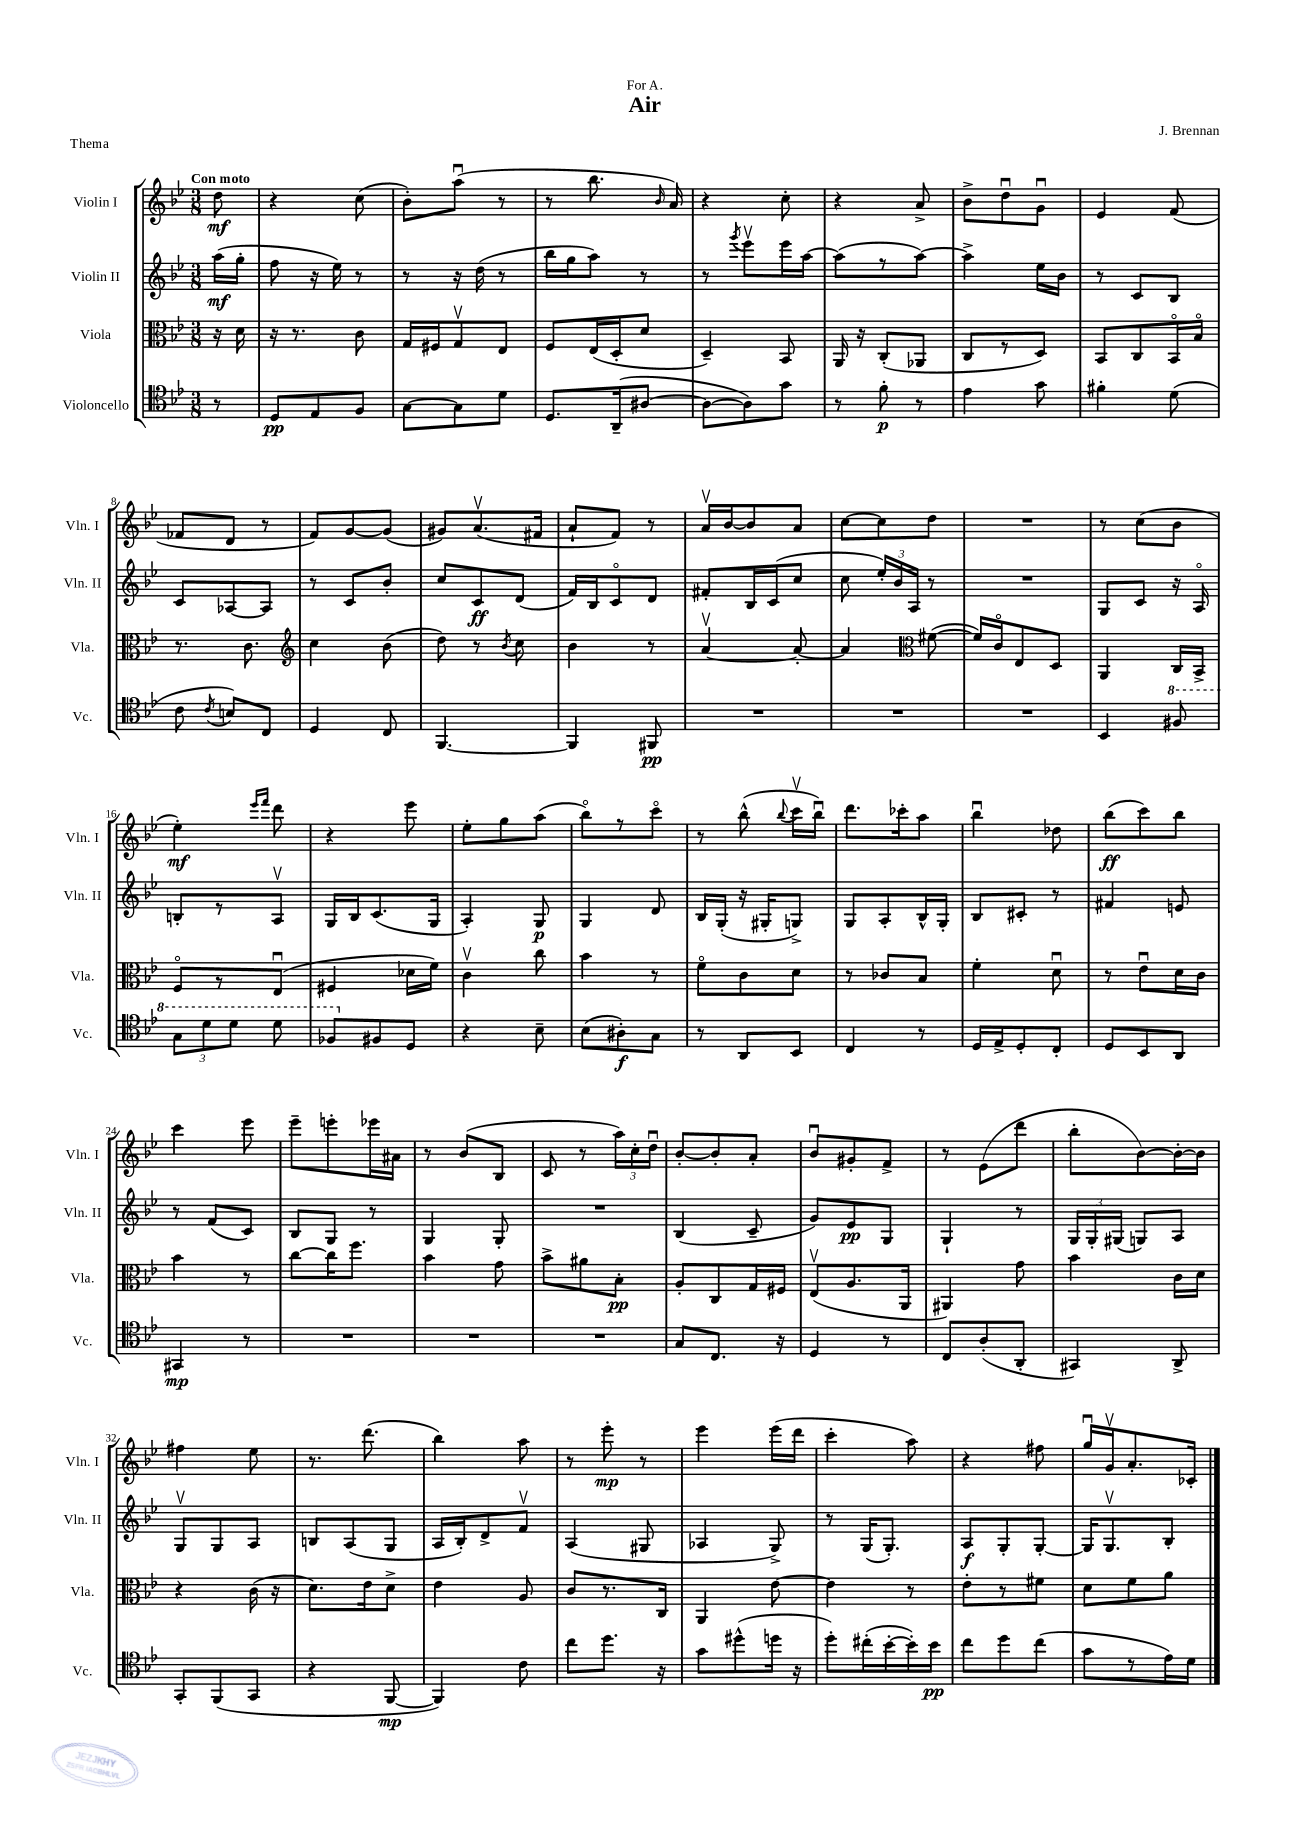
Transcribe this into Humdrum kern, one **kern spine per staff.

**kern	**kern	**kern	**kern
*staff4	*staff3	*staff2	*staff1
*clefC4	*clefC3	*clefG2	*clefG2
*k[b-e-]	*k[b-e-]	*k[b-e-]	*k[b-e-]
*M3/8	*M3/8	*M3/8	*M3/8
8r	16r	(16aa	8dd
.	16d	16gg'	.
=	=	=	=
8D	16r	8ff	4r
.	8.r	.	.
8E-	.	16r	.
.	.	16ee-)	.
8F	8c	8r	(8cc
=	=	=	=
[8G	16G	8r	8b-')
.	16F#	.	.
8G]	8Gv	16r	(8aau
.	.	(16dd	.
8d	8E-	8r	8r
=	=	=	=
8.D	8F	16bb-	8r
.	.	16gg	.
.	(16E-	8aa)	8.bb-
(16AA~	16D'	.	.
[8A#	8d	8r	.
.	.	.	16qqb-
.	.	.	16a)
=	=	=	=
8A#_	4D~)	8r	4r
.	.	8qggg	.
8A#])	.	8eee-v	.
8g	8BB-	16eee-	8cc'
.	.	[16aa	.
=	=	=	=
8r	16AA	(8aa]	4r
.	16r	.	.
8f'	(8C'	8r	.
8r	8AA-	[8aa)	8a^
=	=	=	=
4e-	8C	4aa^]	8b-^
.	8r	.	8ddu
8g	8D)	16ee-	8gu
.	.	16b-	.
=	=	=	=
4f#'	8BB-	8r	4e-
.	8C	8c	.
(8d	16BB-o	8B-	(8f
.	16B-o	.	.
=	=	=	=
8c	8.r	8c	8f-
8qc	.	.	.
8B)	.	[8A-	8d
.	8.c	.	.
8C	.	8A-]	8r
=	=	=	=
*	*clefG2	*	*
4D	4cc	8r	8f)
.	.	8c	[8g
8C	(8b-	8b-'	(8g]
=	=	=	=
[4.FF	8dd)	8cc	8g#)
.	8r	8c	(8.av
.	8qb-	.	.
.	8cc	(8d	.
.	.	.	16f#
=	=	=	=
4FF]	4b-	16f)	8a`
.	.	16B-	.
.	.	8co	8f)
8FF#	8r	8d	8r
=	=	=	=
4.r	[4av	8f#'	16av
.	.	.	[16b-
.	.	16B-	8b-]
.	.	(16c	.
.	8a'_	8cc	8a
=	=	=	=
4.r	4a]	8cc	[8cc
.	.	24ee-')	8cc]
.	.	24b-	.
.	.	24A	.
*	*clefC3	*	*
.	([8f#	8r	8dd
=	=	=	=
4.r	16f#])	4.r	4.r
.	16co	.	.
.	8E-	.	.
.	8D	.	.
=	=	=	=
4BB-	4AA	8G	8r
.	.	8c	(8cc
8f#	16C	16r	8b-
.	16BB-^	16Ao	.
=	=	=	=
12g	8Fo	8B'	4ee-')
12dd	.	.	.
.	8r	8r	.
12dd	.	.	.
.	.	.	16qqeee-
.	.	.	16qqfff
8dd	(8E-u	8Av	8ddd
=	=	=	=
8f-	4F#	16G	4r
.	.	16B-	.
8F#	.	(8.c	.
8D	16d-	.	8eee-
.	16f)	16G	.
=	=	=	=
4r	4cv	4A')	8ee-'
.	.	.	8gg
8B-~	8cc	8G	(8aa
=	=	=	=
(8B-	4b-	4G	8bb-o)
8A#')	.	.	8r
8G	8r	8d	8ccco
=	=	=	=
8r	8fo	16B-	8r
.	.	(16G'	.
8AA	8c	16r	(8bb-^^
.	.	16G#'	.
.	.	.	8qqbb-
8BB-	8d	8G^)	16cccv
.	.	.	16bb-u)
=	=	=	=
4C	8r	8G	8.ddd
.	8c-	8A'	.
.	.	.	16ccc-'
8r	8B-	16B-^^	8aa
.	.	16G'	.
=	=	=	=
16D	4f'	8B-	4bb-u
16E-^	.	.	.
8D'	.	8c#'	.
8C'	8du	8r	8dd-
=	=	=	=
8D	8r	4f#	(8bb-
8BB-	8e-u	.	8ccc)
8AA	16d	8e	8bb-
.	16c	.	.
=	=	=	=
4GG#	4b-	8r	4ccc
.	.	(8f	.
8r	8r	8c)	8eee-
=	=	=	=
4.r	[8cc	8B-	8eee-~
.	16cc]	8G	8eee'
.	8.ff	.	.
.	.	8r	16eee-
.	.	.	16a#
=	=	=	=
4.r	4b-	4G	8r
.	.	.	(8b-
.	8g	8G'	8B-
=	=	=	=
4.r	8b-^	4.r	8c
.	8a#	.	8r
.	8B-'	.	24aa)
.	.	.	24cc'
.	.	.	24ddu
=	=	=	=
8G	8A'	(4B-	[8b-'
8.C	8C	.	8b-']
.	16G	8c~	8a'
16r	16F#	.	.
=	=	=	=
4D	(8E-v	8g)	8b-u
.	8.A	8e-	8g#'
8r	.	8G	8f^
.	16AA	.	.
=	=	=	=
8C	4AA#)	4G`	8r
(8A'	.	.	(8e-
8AA'	8g	8r	8ddd
=	=	=	=
4GG#)	4b-	24G	8bb-'
.	.	24G'	.
.	.	(24G#	.
.	.	8G)	[8b-)
8AA^	16c	8A	16b-'_
.	16d	.	16b-]
=	=	=	=
8GG'	4r	8Gv	4ff#
(8FF	.	8G	.
8GG	(16c	8A	8ee-
.	16r	.	.
=	=	=	=
4r	8.d)	8B	8.r
.	.	(8A	.
.	16e-	.	(8.ddd
[8FF	8d^	8G	.
=	=	=	=
4FF])	4e-	16A	4bb-)
.	.	16B-')	.
.	.	8d^	.
8c	8A	8fv	8aa
=	=	=	=
8cc	8c	(4A	8r
8.dd	8.r	.	8eee-'
.	.	8G#	8r
16r	16C	.	.
=	=	=	=
8g	4AA	4A-	4eee-
(8dd#^^	.	.	.
16dd	[8e-	8G^)	(16eee-
16r	.	.	16ddd
=	=	=	=
8dd')	4e-]	8r	4ccc'
(16cc#'	.	(16G	.
[16b-'	.	8.G')	.
16b-'])	8r	.	8aa)
16b-	.	.	.
=	=	=	=
8cc	8e-'	8A	4r
8dd	8r	8G'	.
(8cc	8f#	[8G'	8ff#
=	=	=	=
8g	8d	16G]	16ggu
.	.	8.Gv	16gv
8r	8f	.	8.a'
16e-)	8a	8B-'	.
16d	.	.	16c-'
==	==	==	==
*-	*-	*-	*-
